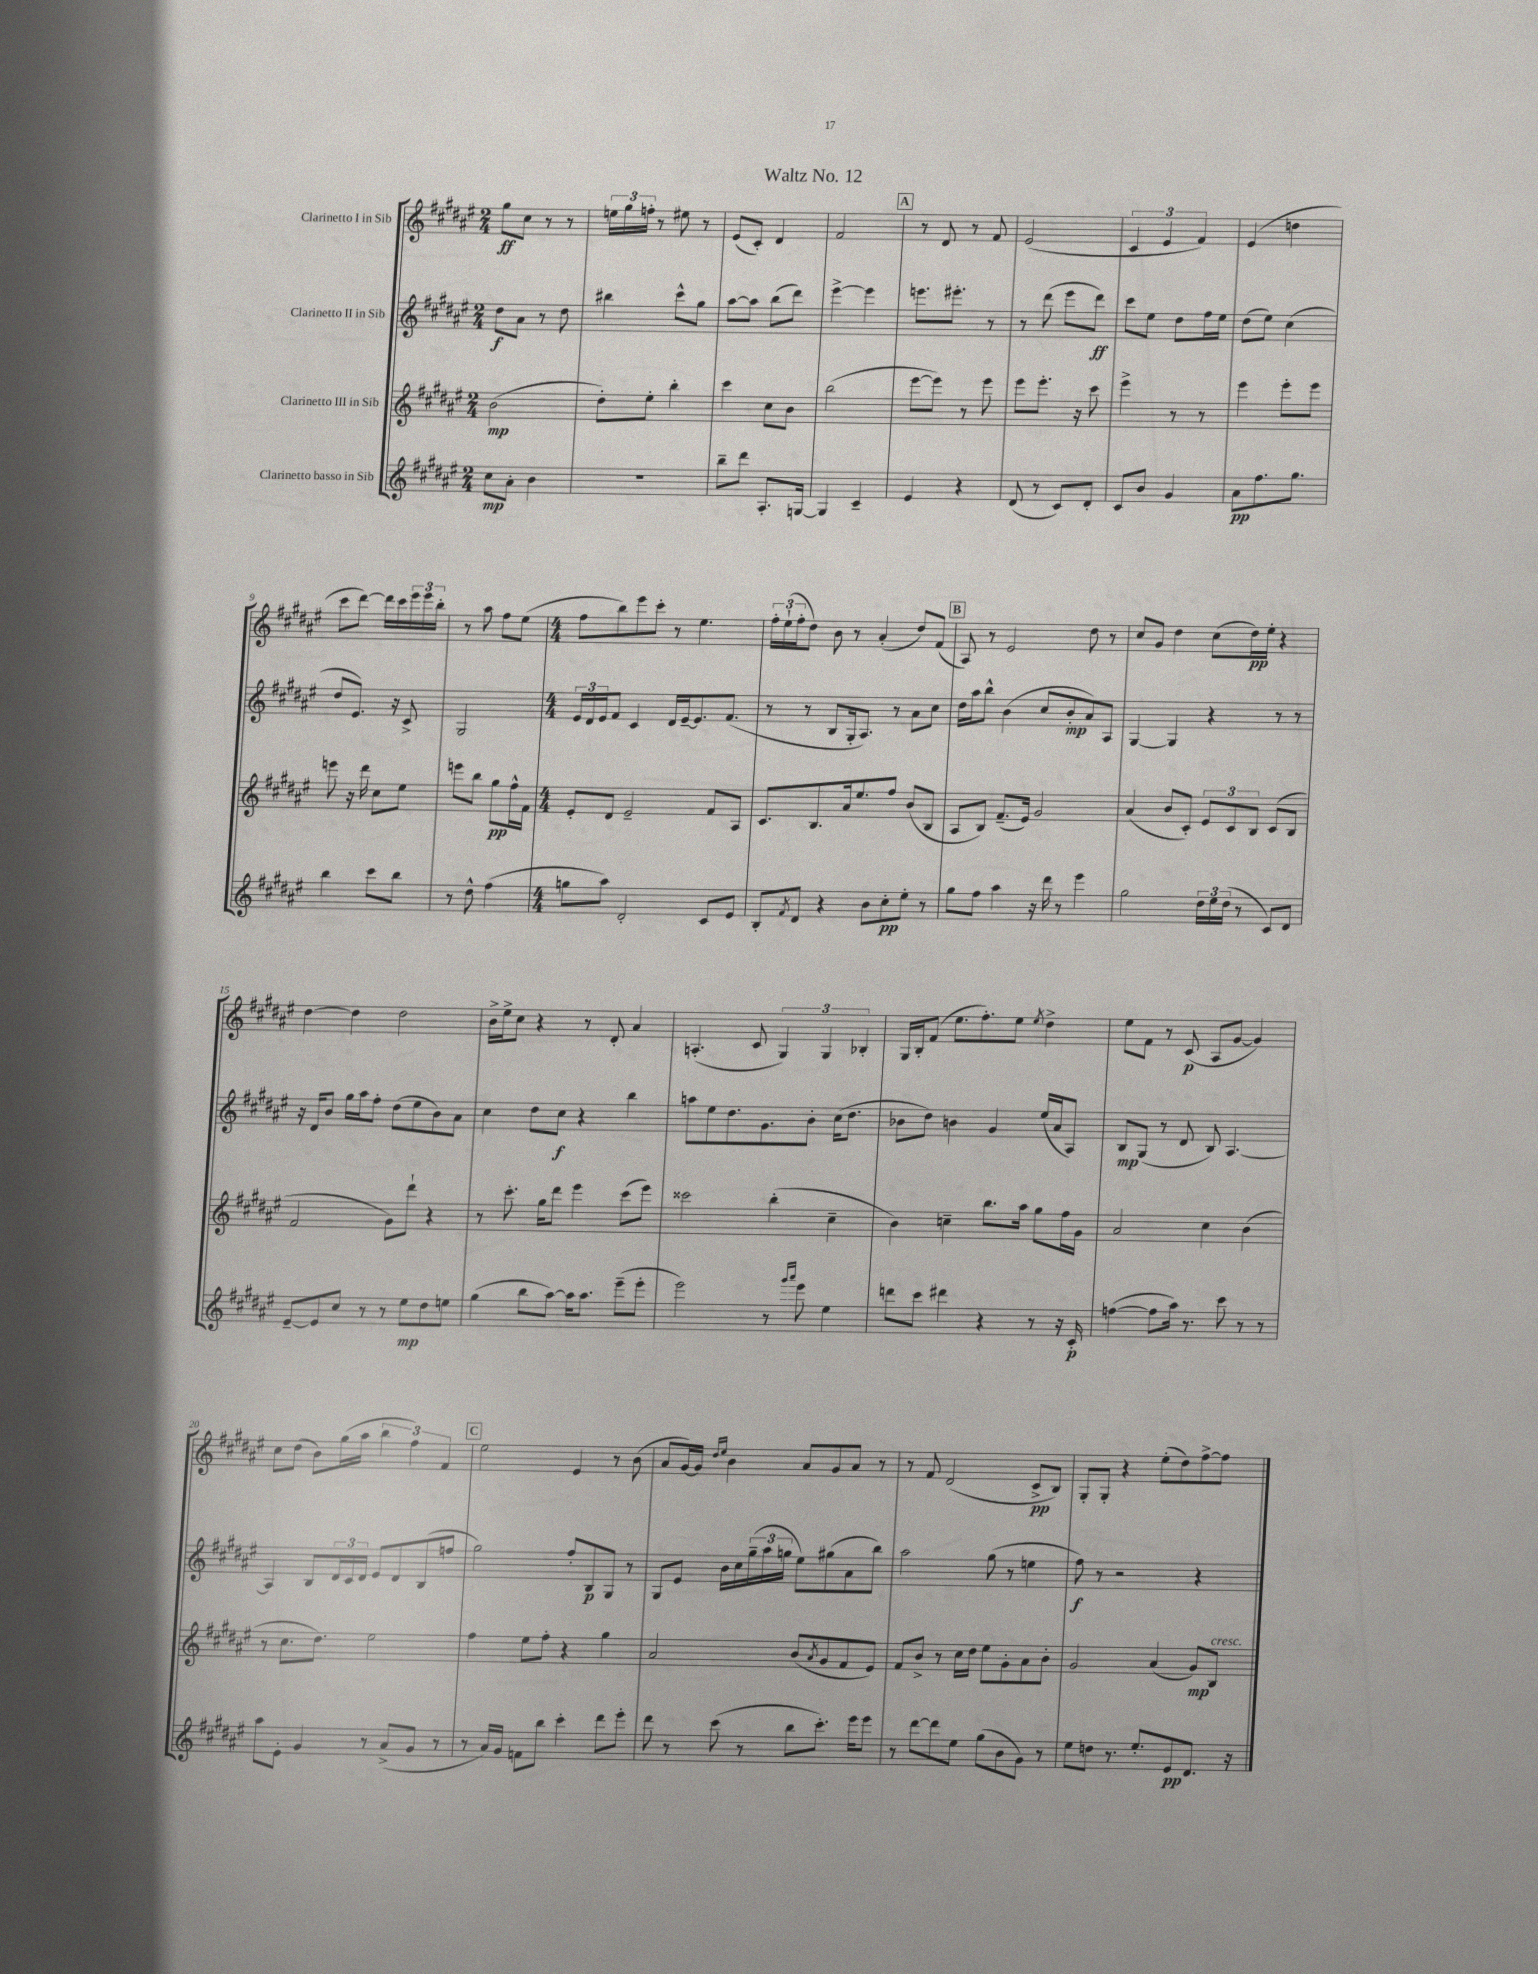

**kern	**kern	**kern	**kern
*staff4	*staff3	*staff2	*staff1
*clefG2	*clefG2	*clefG2	*clefG2
*k[f#c#g#d#a#e#]	*k[f#c#g#d#a#e#]	*k[f#c#g#d#a#e#]	*k[f#c#g#d#a#e#]
*M2/4	*M2/4	*M2/4	*M2/4
8cc#	(2b	8dd#	8gg#
8a#'	.	8a#	8cc#
4b	.	8r	8r
.	.	8dd#	8r
=	=	=	=
2r	8dd#')	4bb#	24ee
.	.	.	24gg#
.	.	.	24ff'
.	8ee#'	.	8r
.	4bb'	8ccc#^^	8ee#
.	.	8gg#	8r
=	=	=	=
8bb~	4ccc#	[8aa#	(8e#
8ddd#	.	8aa#]	8c#')
8.A#'	8cc#	(8bb	4d#
.	8b	8ddd#)	.
[16G	.	.	.
=	=	=	=
4G]	(2bb	[4eee#^	2f#
4c#~	.	4eee#]	.
=	=	=	=
4e#	[8eee#	8.eee	8r
.	8eee#])	.	8d#
.	.	8.eee#'	.
4r	8r	.	8r
.	8eee#	8r	8f#
=	=	=	=
(8d#	8eee#	8r	(2e#
8r	8.eee#'	(8ddd#	.
8c#)	.	8eee#	.
.	16r	.	.
8d#'	8ccc#	8ddd#)	.
=	=	=	=
8c#	4eee#^	8ccc#	6c#
8b	.	8ee#	.
.	.	.	6e#
4g#	8r	8dd#	.
.	.	.	6f#)
.	8r	16ff#	.
.	.	16ee#	.
=	=	=	=
8a#	4eee#	(8dd#	(4e#
8.ff#	.	8ee#)	.
.	8eee#'	(4cc#	4dd
8.gg#	.	.	.
.	8eee#	.	.
=	=	=	=
4bb	8eee	8dd#	8ccc#
.	16r	8.e#)	[8ddd#)
.	16ddd#	.	.
8ccc#	8cc#	.	16ddd#]
.	.	16r	16ccc#
8bb	8ee#	8c#^	24eee#
.	.	.	24eee#
.	.	.	24bb'
=	=	=	=
8r	8eee	2G#	8r
8dd#^^	8bb	.	8aa#
(4ff#	8gg#	.	8ff#
.	16ff#^^	.	(8ee#
.	16f#	.	.
=	=	=	=
*M4/4	*M4/4	*M4/4	*M4/4
8gg	8e#'	24e#	8ff#
.	.	24d#	.
.	.	24e#	.
8aa#)	8d#	8f#	8bb)
2d#'	2e#~	4c#	8eee#
.	.	.	8ccc#'
.	.	16d#	8r
.	.	[16e#~	.
.	.	8.e#]	4.ee#
8c#	8f#	.	.
.	.	(8.f#	.
8e#	8A#	.	.
=	=	=	=
8B'	8.c#	8r	24ff#'
.	.	.	(24ee#`
.	.	.	24ff#'
8qf#	.	.	.
8d#	.	8r	8dd#)
.	8.B	.	.
4r	.	8B	8b
.	16a#	16G#'	8r
.	8.ee#	8.A#)	.
8b	.	.	(4a#'
8cc#'	8ff#	8r	.
8ee#'	(8b	8a#	8dd#)
8r	8B	8cc#	(8f#
=	=	=	=
8gg#	8A#	16dd#	8A#)
.	.	16aa#	.
8ff#	8B)	8bb^^	8r
4aa#	(8.f#~	(4b	2e#
.	16e#)	.	.
16r	2g#	8cc#	.
16ddd#	.	.	.
8r	.	8b'	.
4eee#	.	8a#)	8dd#
.	.	8A#	8r
=	=	=	=
2gg#	(4a#	[4G#	8cc#
.	.	.	8g#
.	8b	4G#]	4dd#
.	8c#')	.	.
24dd#	12e#	4r	(8cc#
24ee#	.	.	.
(24dd#	12c#	.	.
8r	.	.	16dd#)
.	12B	.	.
.	.	.	16ee#'
8c#)	(8c#	8r	4r
8d#	8B	8r	.
=	=	=	=
[8e#~	2f#	16r	[4dd#
.	.	16d#	.
8e#]	.	8b	.
8cc#	.	16gg#	4dd#]
.	.	16aa#	.
8r	.	8ff#'	.
8r	8g#)	(8dd#	2dd#
8ee#	8ddd#`	8ee#	.
8dd#	4r	8b)	.
8ee	.	8a#	.
=	=	=	=
(4gg#	8r	4cc#	16b^
.	.	.	16ee#^
.	8.ccc#'	.	8cc#
8bb	.	8dd#	4r
.	16gg#	.	.
[8aa#)	8ddd#	8cc#	.
16aa#]	4eee#	4r	8r
8.aa#	.	.	.
.	.	.	8d#'
(8eee#~	(8ccc#	4bb	4a#
8eee#'	8eee#)	.	.
=	=	=	=
2eee#)	2ccc##	8aa	(4.A'
.	.	8ee#	.
.	.	8.dd#	.
.	.	.	8c#
.	.	8.g#	.
8r	(4bb'	.	6G#)
16qqggg#	.	.	.
16qqaaa#	.	.	.
8eee#	.	8b'	.
.	.	.	6G#
4ee#	4cc#~	(16cc#	.
.	.	8.dd#	.
.	.	.	6B-'
=	=	=	=
8ddd	4b)	8b-	16G#
.	.	.	16B'
8ccc#	.	8dd#)	(8f#
4ddd#	4cc~	4b	8.ee#
.	.	.	8.ff#')
4r	8.bb	4g#	.
.	.	.	8ee#
.	16aa#	.	.
.	.	.	8qee#
8r	8gg#	(16ee#	4dd#^
.	.	16a#	.
16r	16ff#	8A#)	.
16c#'	16g#	.	.
=	=	=	=
([4ff	2a#	8B	8ee#
.	.	(8G#	8f#
8ff]	.	8r	8r
16aa#)	.	8d#	(8c#
8.r	.	.	.
.	4cc#	8B)	8A#
8ccc#	.	[4.A#	[8g#
8r	(4b	.	4g#])
8r	.	.	.
=	=	=	=
8aa#	8r	4A#]	8cc#
8e#'	8.cc#	.	(8dd#
4g#	.	8B	8b)
.	8.dd#)	.	.
.	.	24d#	(16gg#
.	.	24c#	.
.	.	.	16aa#
.	.	24d#	.
8r	2ee#	8e#	6bb
(8a#^	.	8d#	.
.	.	.	6ff#)
8g#	.	(8B	.
.	.	.	6f#
8r	.	8ff	.
=	=	=	=
8r	4ff#	2gg#)	2ee#
16a#)	.	.	.
16g#	.	.	.
8f	8ee#	.	.
8bb	8ff#'	.	.
4ccc#'	4r	8ff#'	4e#
.	.	8B	.
8ddd#	4gg#	8G#	8r
8eee#'	.	8r	(8b
=	=	=	=
8ddd#	2a#	8G#	8a#
8r	.	8e#	[16g#)
.	.	.	16g#]
.	.	.	16qqdd#
.	.	.	16qqee#
(8ccc#	.	16b	4b
.	.	16cc#	.
8r	.	(24gg#~	.
.	.	24aa#	.
.	.	24gg	.
8bb	(8b	8ee#)	8a#
.	8qa#	.	.
8.ccc#')	8g#	(8gg#	8g#
.	8f#	8a#	8a#
16eee#	.	.	.
8eee#	8e#)	8bb)	8r
=	=	=	=
8r	8f#	2aa#	8r
[8ddd#	8b^	.	8f#
8ddd#]	8r	.	(2d#
8ee#	16cc#	.	.
.	16dd#	.	.
(8gg#	8ee#	(8gg#	.
8b	8g#'	8r	.
8g#)	8a#	4ee	8c#^
8r	8b'	.	8B)
=	=	=	=
8ee#	2g#	8ff#)	8G#'
8dd	.	8r	8G#'
8.r	.	2r	4r
8.ee#'	.	.	.
.	(4a#	.	(8ee#'
8e#	.	.	8dd#)
8.d#	8g#)	4r	[8ff#^
.	8B	.	8ff#]
16r	.	.	.
==	==	==	==
*-	*-	*-	*-
